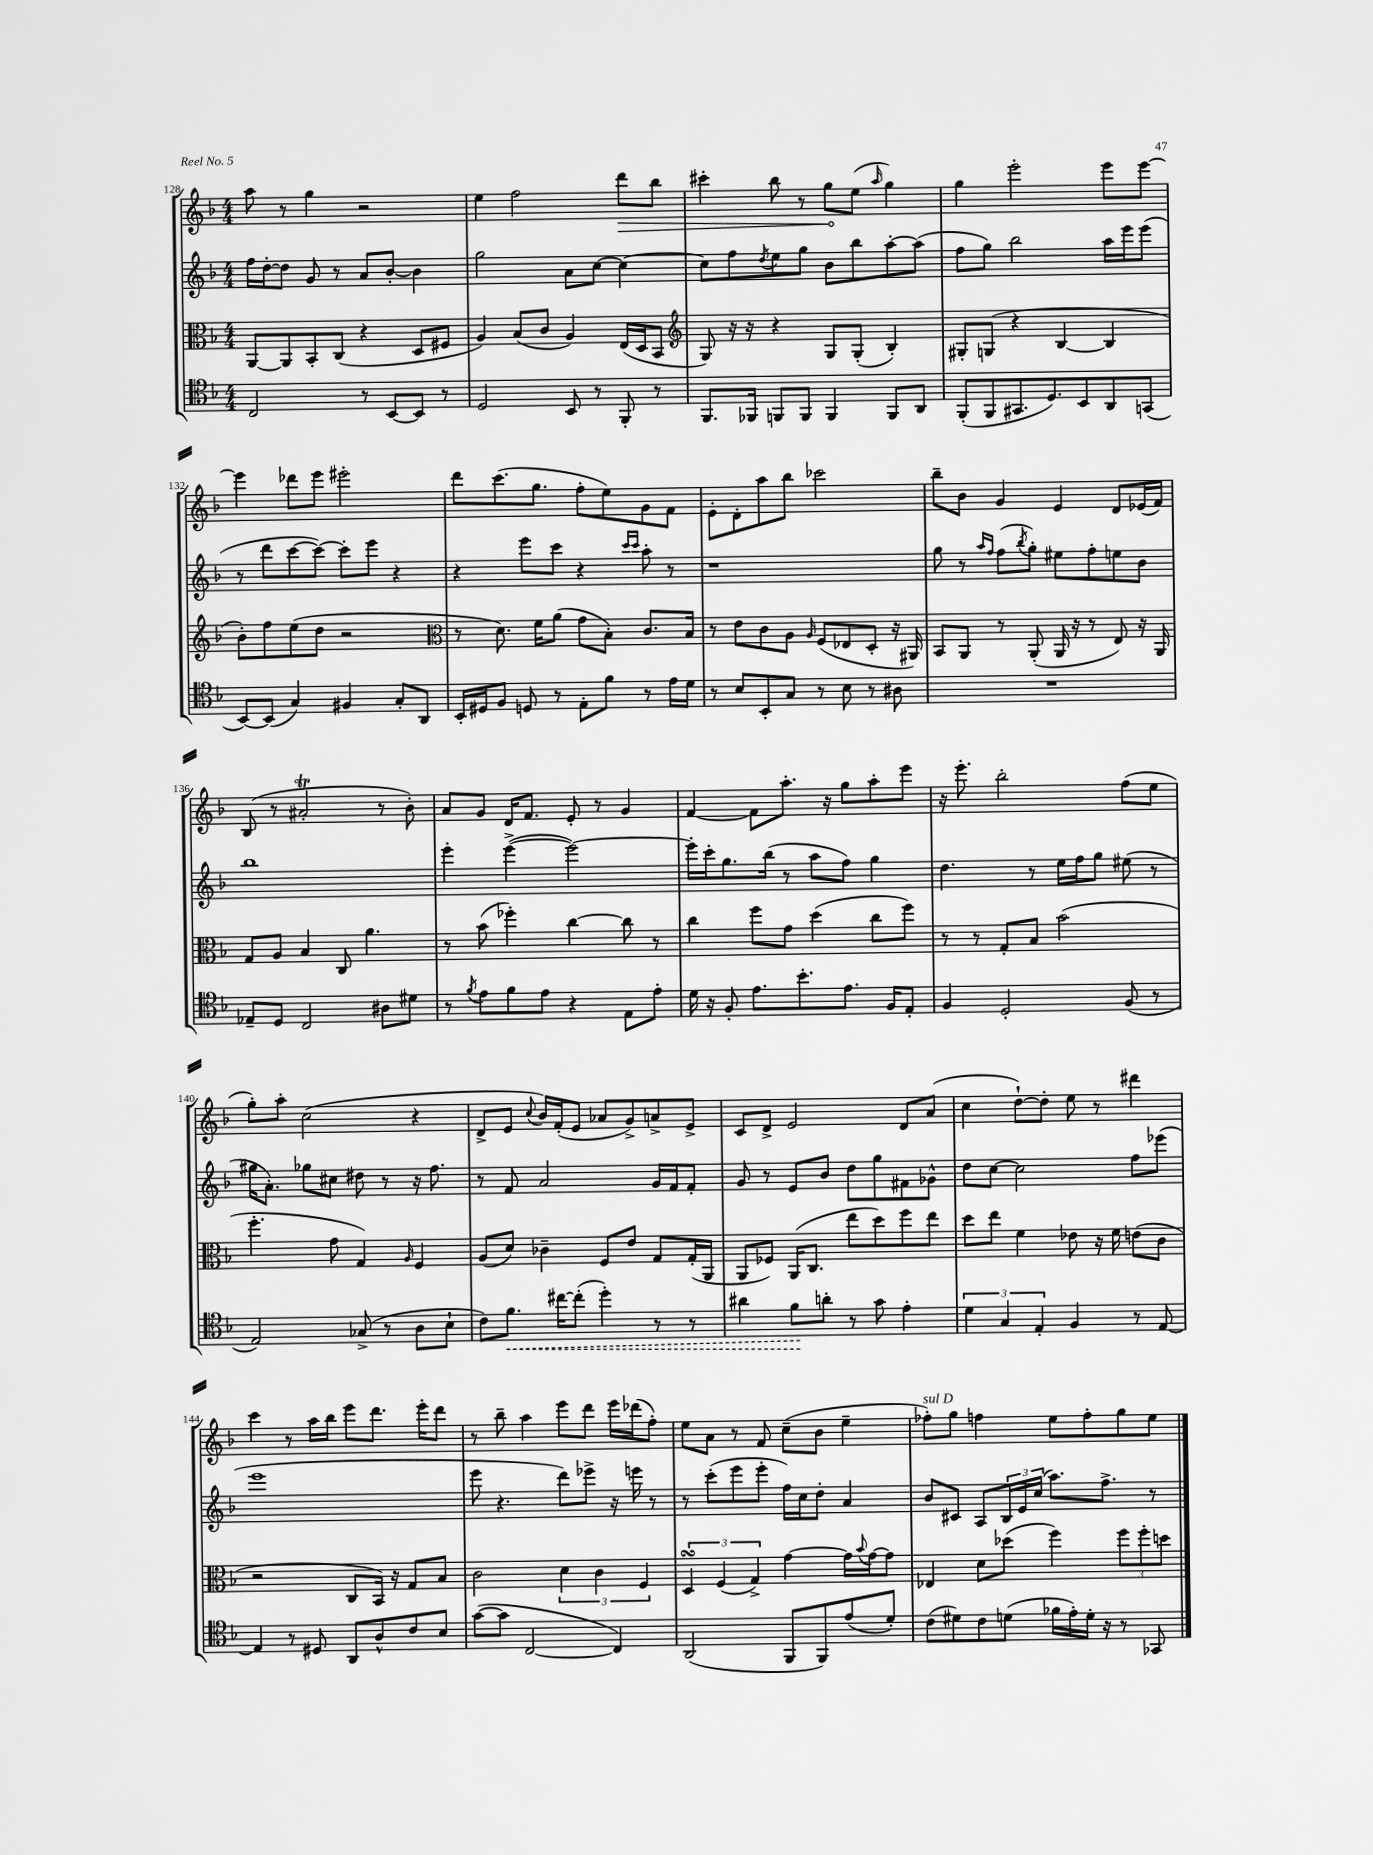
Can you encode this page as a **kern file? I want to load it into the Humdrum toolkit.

**kern	**kern	**kern	**kern
*staff4	*staff3	*staff2	*staff1
*clefC4	*clefC3	*clefG2	*clefG2
*k[b-]	*k[b-]	*k[b-]	*k[b-]
*M4/4	*M4/4	*M4/4	*M4/4
2C	[8AA	16ff	8aa
.	.	[16dd'	.
.	8AA]	8dd]	8r
.	8BB-'	8g	4gg
.	(8C	8r	.
8r	4r	8a	2r
[8BB-	.	[8b-'	.
8BB-]	8D	4b-]	.
8r	8F#	.	.
=	=	=	=
2D	4A)	2gg	4ee
.	(8B-	.	2ff
.	8c	.	.
8BB-	4A)	8a	.
8r	.	[8cc	.
8FF'	(16E	4cc_	8ddd
.	16D	.	.
8r	8BB-	.	8bb-
=	=	=	=
*	*clefG2	*	*
8.FF	8G)	8cc]	4ccc#'
.	16r	8ff	.
16FF-	16r	.	.
.	.	8qdd	.
8FF	4r	8ee	8bb-
8FF	.	8gg	8r
4FF	8G	8b-	8gg
.	(8G'	8bb-	(8ee
.	.	.	16qqaa
8FF	4B-')	[8aa'	4gg)
8AA	.	(8aa]	.
=	=	=	=
(8FF'	8G#'	8ff	4gg
8FF	(8G	8gg)	.
8.GG#	4r	2bb-	2eee'
8.D)	.	.	.
.	[4B-	.	.
8BB-	.	.	.
8AA	4B-]	16aa	8eee
.	.	16eee	.
(8GG	.	(8eee	[8eee
=	=	=	=
[8BB-)	8b-')	8r	4eee]
(8BB-]	8ff	8ddd	.
4G)	(8ee	[8ccc	8ddd-
.	8dd	8ccc_)	8eee
4F#	2r	8ccc']	2eee#'
.	.	8eee	.
8G'	.	4r	.
8AA	.	.	.
=	=	=	=
*	*clefC3	*	*
16BB-'	8r	4r	8ddd
16D#	.	.	.
8F	8.d)	.	(8.ccc
8D	.	8eee	.
.	16f	.	8.gg
8r	(8a	8ccc	.
8E'	8g	4r	8ff'
8f	8B-')	.	8ee)
.	.	16qqccc	.
.	.	16qqccc	.
8r	8.c	8aa'	8g
16e	.	8r	8f
16d	16B-	.	.
=	=	=	=
8r	8r	1r	8e'
8B-	8e	.	8d'
8BB-'	8c	.	8aa
8G	8A	.	8bb-
.	16qqA	.	.
8r	(8F	.	2ccc-
8B-	8E-	.	.
8r	8D'	.	.
8A#	16r	.	.
.	16AA#)	.	.
=	=	=	=
1r	8BB-	8gg	8bb-~
.	8AA	8r	8b-
.	.	16qqaa	.
.	.	16qqff	.
.	8r	(8ff	4g
.	.	8qbb-	.
.	(8AA'	8gg')	.
.	16AA	8ee#	4e
.	16r	.	.
.	8r	8ff'	.
.	8E)	8ee	8d
.	16r	8b-	(16e-
.	16AA	.	16f)
=	=	=	=
8E-~	8G	1bb-	(8B-
8D	8A	.	8r
2C	4B-	.	2a#'
.	8C	.	.
.	4.a	.	.
8A#	.	.	8r
8d#	.	.	8b-')
=	=	=	=
8r	8r	4eee'	8a
8qf	.	.	.
8e	(8b-	.	8g
8f	4ff-')	([4eee^	16d
.	.	.	8.f
8e	.	.	.
4r	[4cc	2eee_)	8e'
.	.	.	8r
8E	8cc]	.	4g
8e'	8r	.	.
=	=	=	=
16d	4cc	16eee']	[4f
16r	.	16ccc'	.
8F'	.	8.gg	.
8.e	8ff	.	8f]
.	.	(16bb-	.
.	8g	8r	8.aa'
8.b-'	.	.	.
.	(4dd	8aa	.
.	.	.	16r
8.e	.	8ff)	8gg
.	8cc	4gg	8aa'
16F	.	.	.
8E'	8ff)	.	8eee
=	=	=	=
4F	8r	4.dd	16r
.	.	.	8.eee'
.	8r	.	.
2D'	8G'	.	2bb-'
.	8B-	8r	.
.	(2b-	16ee	.
.	.	16ff	.
.	.	8gg	.
(8F	.	(8ee#	(8ff
8r	.	8r	8ee
=	=	=	=
2E)	4.ff'	16gg#	8gg')
.	.	8.a')	.
.	.	.	8aa'
.	.	8gg-	(2cc
.	8g	8cc#	.
(8G-^	4G)	8dd#	.
8r	.	8r	.
.	16qqA	.	.
8A	4F	16r	4r
.	.	8.ff	.
8B-`	.	.	.
=	=	=	=
8c)	(8A	8r	8d^
8.f	8d)	8f	8e
.	.	.	8qqcc
.	4c-~	2a	16b-)
[16cc#	.	.	(16f'
(8cc#']	.	.	8e
4dd')	8F	.	8a-
.	8e	.	8g^)
8r	8G	16g	8a^
.	.	16f	.
8r	(16G'	8f'	8e^
.	16AA	.	.
=	=	=	=
4a#	8AA	8g	8c
.	8F-)	8r	8d^
8f	(16AA	8e	2e
.	8.C	.	.
8a'	.	8b-	.
8r	8ee	8dd	.
8g	8dd)	8gg	.
4e'	8ff	8f#	8d
.	8ee	8g-^^	(8a
=	=	=	=
6d	8dd	8dd	4cc
.	8ee	[8cc	.
6G	.	.	.
.	4f	2cc]	[8dd`)
6E'	.	.	.
.	.	.	8dd']
4F	8e-	.	8ee
.	16r	.	8r
.	16f	.	.
8r	(8e	8ff	4ddd#
[8E	8c	(8eee-	.
=	=	=	=
4E]	2r	1eee	4ccc
8r	.	.	8r
8D#	.	.	16aa
.	.	.	16bb-
8AA	8C	.	8eee
8A^^	16BB-)	.	8.ddd
.	16r	.	.
8c	8G	.	.
.	.	.	16eee'
8B-	8B-	.	8ddd
=	=	=	=
([8g	2c	8eee	8r
8g]	.	4.r	8bb-~
[2C	.	.	4aa
.	6d	8ddd)	8eee
.	.	8eee-^	8ddd
.	6c	.	.
4C])	.	16r	16eee
.	.	16eee	(16ddd-
.	6F	.	.
.	.	8r	8ff')
=	=	=	=
(2AA	6D	8r	8ee
.	.	(8ccc'	8a
.	(6F	.	.
.	.	8eee	8r
.	6G^)	.	.
.	.	8eee'	8f
8FF	[4g	16ff)	(8cc~
.	.	16cc	.
8FF)	.	8dd'	8b-
(8e	16g]	4a	4ee~
.	8qqb-	.	.
.	[16g	.	.
8d')	8g]	.	.
=	=	=	=
(8c	4E-	8b-	8ff-')
8d#)	.	8c#	8gg
8c	8d	8A	4ff
(8d	(8dd-	24B-	.
.	.	24e	.
.	.	(24cc	.
16f-	4ff)	8.aa)	8ee
16e')	.	.	.
16d'	.	.	8ff'
16r	.	8.ff^	.
8r	12ff	.	8gg
.	12ff'	.	.
8GG-	.	8r	8ee
.	12dd	.	.
==	==	==	==
*-	*-	*-	*-
